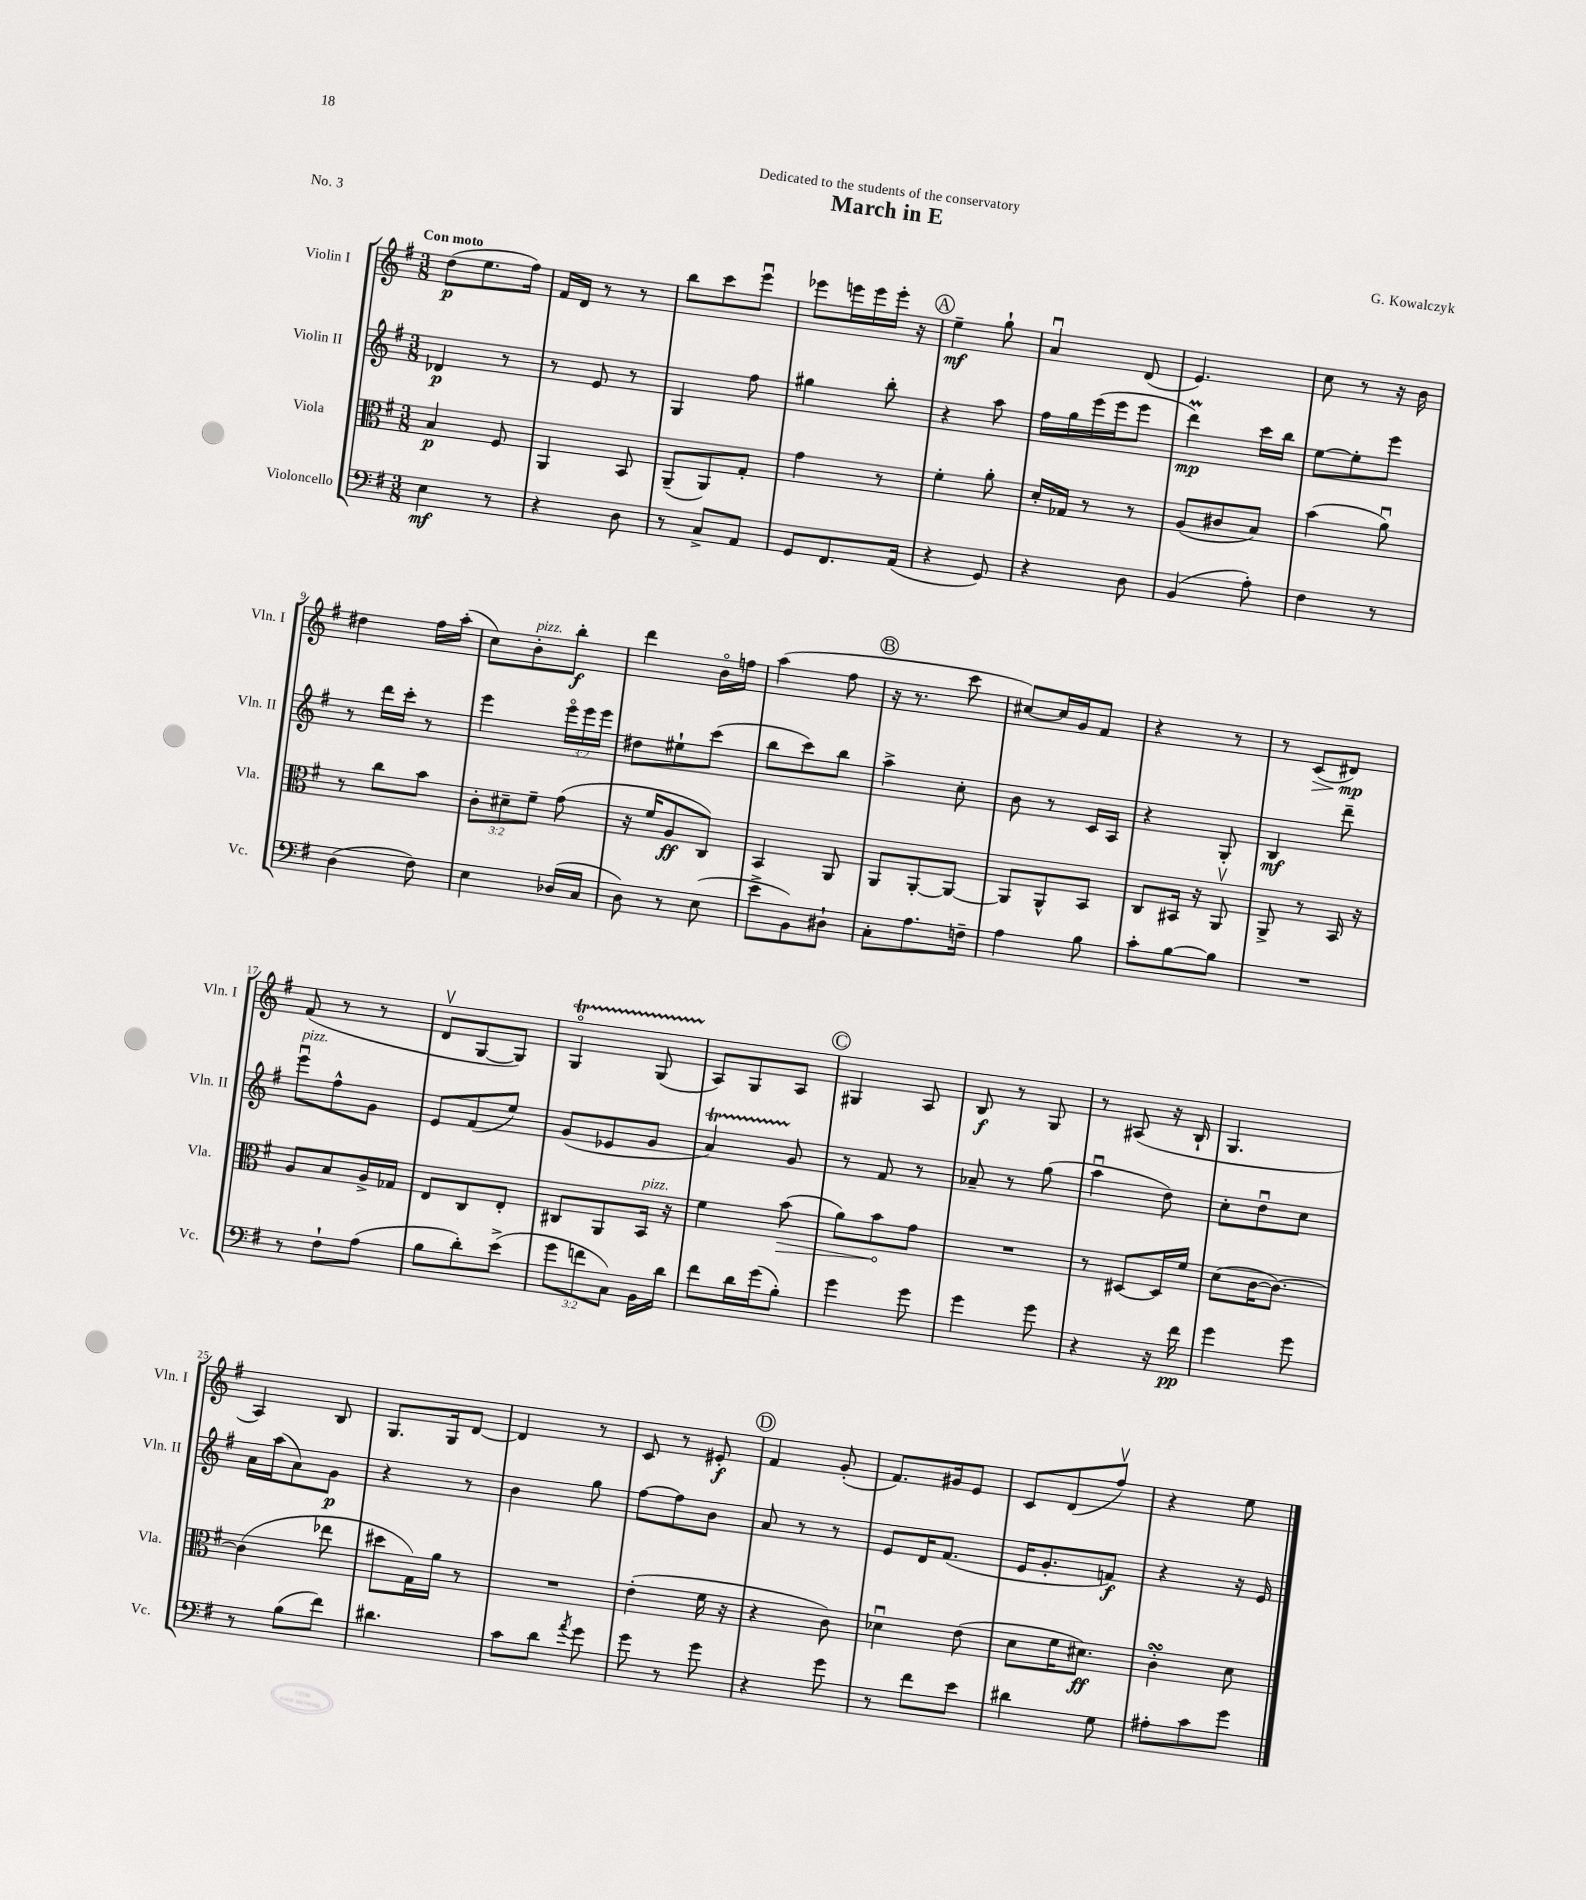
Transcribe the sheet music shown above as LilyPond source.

\header { title = "March in E" composer = "G. Kowalczyk" dedication = "Dedicated to the students of the conservatory" piece = "No. 3" }
<<
\new StaffGroup <<
\new Staff = "s0" \with { instrumentName = "Violin I" shortInstrumentName = "Vln. I" } {
    \clef treble \key g \major \numericTimeSignature \time 3/8 \tempo "Con moto"
    \autoBeamOff d''8[\p( e''8. fis''16]) |
    fis'16[ d'16] r8 r8 |
    b''8[ c'''8 e'''8]\downbow |
    ees'''8[ e'''16 e'''16 e'''16]-. r16 |
    \mark \markup { \circle "A" } e''4--\mf g''8-! |
    a'4\downbow d'8( |
    e'4.) |
    c''8 r8 r16 b'16 |
    dis''4 fis''16[ a''16]-.( |
    c''8[) b'8-.^\markup { \italic "pizz." } b''8]-.\f |
    d'''4 b'16[\flageolet f''16] |
    a''4( fis''8 |
    \mark \markup { \circle "B" } r16 r8. c'''8 |
    cis''8[~) cis''16 g'16 fis'8] |
    r4 r8 |
    r8 c'8[\>( dis'8]\mp\!) |
    fis'8( r8 r8 |
    d'8[\upbow g8~ g8]) |
    g4\flageolet\startTrillSpan g8( |
    a8[\stopTrillSpan) g8 a8] |
    \mark \markup { \circle "C" } gis4 a8 |
    b8\f r8 g8 |
    r8 ais8( r16 b16-! |
    g4. |
    a4) b8 |
    g8.[ g16 d'8]~ |
    d'4 r8 |
    c'8 r8 eis'8-.\f |
    \mark \markup { \circle "D" } fis'4 g'8-.( |
    fis'8.[) gis'16 e'8] |
    c'8[ d'8( fis''8]\upbow) |
    r4 e''8 \bar "|." |
}
\new Staff = "s1" \with { instrumentName = "Violin II" shortInstrumentName = "Vln. II" } {
    \clef treble \key g \major \numericTimeSignature \time 3/8 \override Staff.TupletNumber.text = #tuplet-number::calc-fraction-text
    \autoBeamOff des'4\p r8 |
    r8 e'8 r8 |
    g4 fis''8 |
    gis''4 b''8-. |
    \mark \markup { \circle "A" } r4 a''8 |
    fis''16[ g''16 e'''16( e'''16 e'''8] |
    d'''4\prall\mp) c'''16[ b''16] |
    e''8[~ e''8-. e'''8] |
    r8 d'''16[ c'''16]-. r8 |
    e'''4 \tuplet 3/2 { e'''16[\flageolet e'''16 e'''16] } |
    dis''8[ eis''8-! c'''8]( |
    b''8[ c'''8) b''8] |
    \mark \markup { \circle "B" } a''4-> c''8-. |
    b'8 r8 c'16[ a16] |
    r4 g8-. |
    b4\mf d'''8-- |
    e'''8[\downbow^\markup { \italic "pizz." } fis''8-^ g'8] |
    e'8[ fis'8( e''8]) |
    g'8[( ees'8 g'8] |
    a'4\startTrillSpan) g'8\stopTrillSpan |
    \mark \markup { \circle "C" } r8 fis'8 r8 |
    aes'8-- r8 g''8( |
    a''4\downbow d''8) |
    c''8[-. d''8\downbow c''8] |
    a'16[ a''16( a'8) g'8]\p |
    r4 r8 |
    b'4 g''8 |
    fis''8[~ fis''8 b'8] |
    \mark \markup { \circle "D" } a'8 r8 r8 |
    e'8[ d'16 fis'8.]( |
    e'16[ g'8.-. f'8]\f) |
    r4 r16 e'16 \bar "|." |
}
\new Staff = "s2" \with { instrumentName = "Viola" shortInstrumentName = "Vla." } {
    \clef alto \key g \major \numericTimeSignature \time 3/8 \override Staff.TupletNumber.text = #tuplet-number::calc-fraction-text
    \autoBeamOff b4\p fis8 |
    a,4 b,8 |
    a,8[--( a,8) g8]-. |
    g'4 r8 |
    \mark \markup { \circle "A" } fis'4-. a'8-. |
    d'16[-. ges16] r8 r8 |
    a8[( cis'8 b8]) |
    b'4( a'8\downbow) |
    r8 c''8[ b'8] |
    \tuplet 3/2 { c'8[-. dis'8-- fis'8]-- } g'8( |
    r16 fis'16[ a8\ff c8]) |
    b,4 a,8 |
    \mark \markup { \circle "B" } a,8[ a,8~-. a,8]~ |
    a,8[ a,8-^ b,8] |
    c8[ bis,16] r16 a,8\upbow |
    a,8-> r8 b,16 r16 |
    a8[ b8 a16-> ges16] |
    e8[ c8 e8]-. |
    cis8[ a,8 b,16]^\markup { \italic "pizz." } r16 |
    fis'4 \once \override Hairpin.circled-tip = ##t b'8\>( |
    \mark \markup { \circle "C" } a'8[) b'8\! g'8] |
    R4. |
    r8 dis8[~ dis16 fis'16] |
    d'8[( c'16~ c'8.]~) |
    c'4( ees''8 |
    dis''8[ g16) a'16] r8 |
    R4. |
    e'4-.( fis'16 r16 |
    \mark \markup { \circle "D" } r4 c'8) |
    des'4\downbow e'8( |
    d'8[ fis'16 dis'8.]\ff) |
    c'4-.\turn d'8 \bar "|." |
}
\new Staff = "s3" \with { instrumentName = "Violoncello" shortInstrumentName = "Vc." } {
    \clef bass \key g \major \numericTimeSignature \time 3/8 \override Staff.TupletNumber.text = #tuplet-number::calc-fraction-text
    \autoBeamOff e4\mf r8 |
    r4 d8 |
    r8 c8[-> a,8] |
    g,8[ fis,8. a,16]( |
    \mark \markup { \circle "A" } r4 g,8) |
    r4 d8 |
    b,4( a8-.) |
    fis4 r8 |
    d4( fis8) |
    e4 des16[( c16] |
    d8) r8 e8( |
    e'8[-> b,8) dis8]-! |
    \mark \markup { \circle "B" } c8[-. a8. f16]-- |
    a4 b8 |
    c'8[-. b8~ b8] |
    R4. |
    r8 fis8[-! a8]( |
    b8[ d'8-.) e'8]->( |
    \tuplet 3/2 { g'8[ f'8 c8]) } b,16[ d'16] |
    fis'8[ d'16 g'16( b8]-.) |
    \mark \markup { \circle "C" } g'4 g'8 |
    g'4 g'8 |
    r4 r16 fis'16\pp |
    g'4 g'8 |
    r8 b8[( fis'8]) |
    dis'4. |
    c'8[ d'8] \acciaccatura { a'8 } g'8 |
    g'8 r8 g'8 |
    \mark \markup { \circle "D" } r4 g'8 |
    r8 fis'8[ e'8] |
    dis'4 g8 |
    ais8[-. c'8 g'8] \bar "|." |
}
>>
>>
